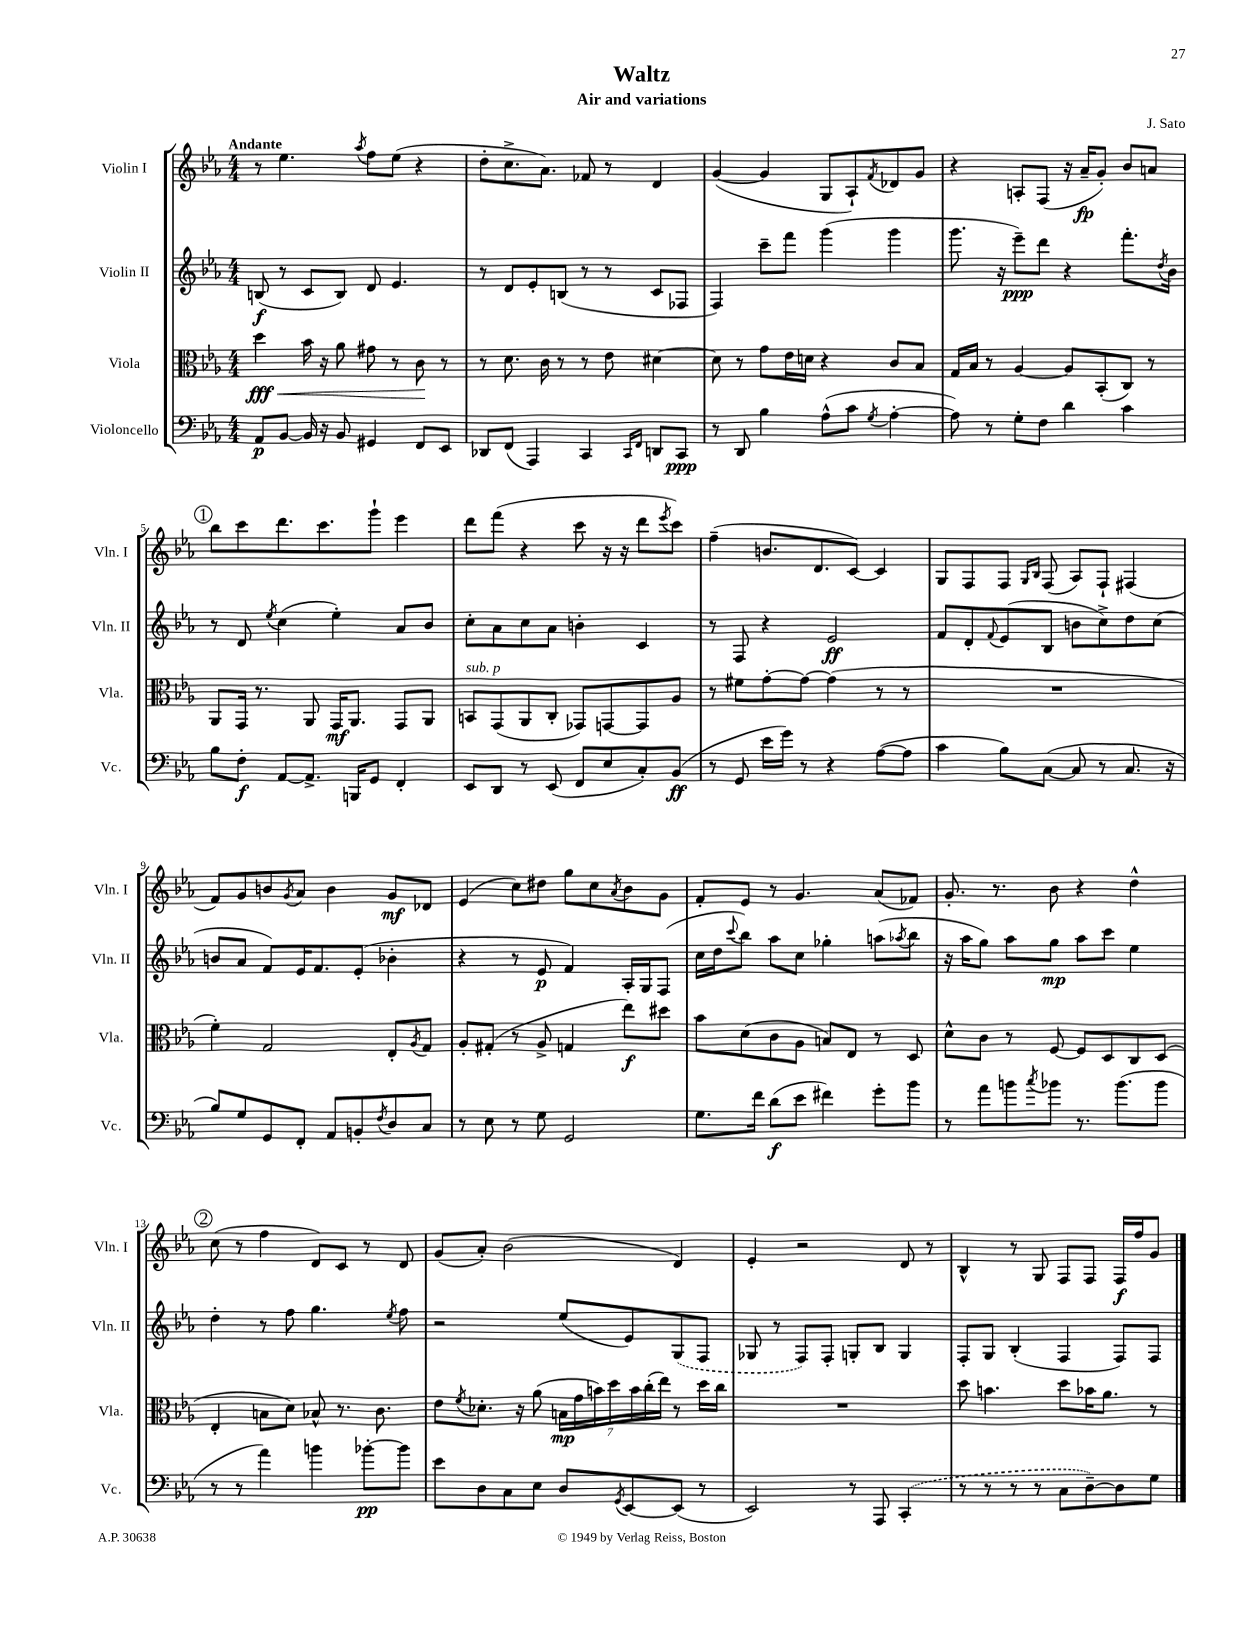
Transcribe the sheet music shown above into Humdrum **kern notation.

**kern	**kern	**kern	**kern
*staff4	*staff3	*staff2	*staff1
*clefF4	*clefC3	*clefG2	*clefG2
*k[b-e-a-]	*k[b-e-a-]	*k[b-e-a-]	*k[b-e-a-]
*M4/4	*M4/4	*M4/4	*M4/4
8AA-/L	4dd\	(8B/	8r
[8BB-/J	.	8r	4.ee-\
16BB-/]	16b-\	8c/L	.
16r	16r	.	.
8BB-/	8a-\	8B/J)	.
.	.	.	8qaa-/
4GG#/	8g#\	8d/	8ff\L
.	8r	4.e-/	(8ee-\J
8FF/L	8c\	.	4r
8EE-/J	8r	.	.
=	=	=	=
8DD-/L	8r	8r	8dd'\L
(8FF/J	8.d\	8d/L	8.cc^\
4AAA-/)	.	8e-'/	.
.	16c\	.	8.a-\J)
.	8r	(8B/J	.
4CC/	8r	8r	8f-/
.	8e-\	8r	8r
16qqCC/LL	.	.	.
16qqFF/JJ	.	.	.
8DD/L	[4d#\	8c/L	4d/
8CC/J	.	8F-/J	.
=	=	=	=
8r	8d#\]	4F/)	([4g/
8DD/	8r	.	.
4B-\	8g\L	8ccc~\L	4g/]
.	16e-\L	8fff\J	.
.	16d\JJ	.	.
(8A-^^\L	4r	(4ggg\	8G/L
8c\J	.	.	8A-`/)
8qG/	.	.	8qf/
[4A-'\	8c/L	4ggg\	8d-/
.	8B-/J	.	8g/J
=	=	=	=
8A-\])	16G/LL	8.ggg\	4r
.	16B-/JJ	.	.
8r	8r	.	.
.	.	16r	.
8G'\L	[4A-/	8eee-~\L)	8A'/L
8F\J	.	8ddd\J	(8F/J
4d\	8A-/]L	4r	16r
.	.	.	16a-~/LK
.	(8BB-'/	.	8g'/J)
4c\	8C/J)	8.fff'\L	8b-/L
.	8r	.	8a/J
.	.	8qdd/	.
.	.	16b-\Jk	.
=	=	=	=
8B-\L	8AA-/L	8r	8bb-\L
8F'\J	16GG/Jk	8d/	8ccc\
.	8.r	.	.
.	.	8qee-/	.
[8AA-/L	.	(4cc\	8.ddd\
8.AA-^/]J	8AA-/	.	.
.	.	.	8.ccc\
.	16GG/LK	4ee-'\)	.
16BBB/LK	8.AA-/J	.	.
8GG/J	.	.	8ggg`\J
4FF'/	8GG/L	8a-/L	4eee-\
.	8AA-/J	8b-/J	.
=	=	=	=
8EE-/L	8BB/L	8cc'\L	8ddd\L
8DD/J	(8GG/	8a-\	(8fff\J
8r	8AA-/	8cc\	4r
(8EE-/	8C'/J	8a-\J	.
8FF/L	8GG-/L)	4b'\	8ccc\
8E-/	[8GG/	.	16r
.	.	.	16r
8C'/)	8GG/]	4c/	8ddd\L
.	.	.	8qeee-/
(8BB-/J	8A-/J	.	8ccc\J)
=	=	=	=
8r	8r	8r	(4ff~\
8GG/	8f#\L	8F/	.
16e-\LL	[8g'\	4r	8.b/L
16g\JJ)	.	.	.
8r	8g\_J	.	.
.	.	.	8.d/
4r	(4g\]	2e-/	.
.	.	.	[8c/J)
([8A-\L	8r	.	4c/]
8A-\]J	8r	.	.
=	=	=	=
4c\	1r	8f/L	8G/L
.	.	8d'/	8F/
.	.	8qqf/	.
8B-\L)	.	(8e-/	8F/J
.	.	.	16qqG/LL
.	.	.	16qqB-/JJ
([8C\J	.	8B-/J	(8F/
8C/]	.	8b\L	8A-/L)
8r	.	8cc^\)	8F`/J
8.C/	.	8dd\	(4F#/
.	.	(8cc\J	.
16r	.	.	.
=	=	=	=
8B-/L)	4f'\)	8b/L	8f/L)
8G/	.	8a-/J	8g/
8GG/	2G/	8f/L)	8b/
.	.	.	8qg/
8FF'/J	.	16e-/K	8a-/J
.	.	8.f/	.
8AA-/L	.	.	4b\
8BB'/	.	(8e-'/J	.
8qF/	.	.	.
8D/	8E-'/L	4b-'\	8g/L
.	8qA-/	.	.
8C/J	8G/J	.	8d-/J
=	=	=	=
8r	8A-'/L	4r	(4e-/
8E-\	(8G#'/J	.	.
8r	8r	8r	8cc\L)
8G\	8A-^/	8e-/	8dd#\J
2GG/	4G/	4f/)	8gg\L
.	.	.	8cc\
.	.	.	8qa-/
.	8ee-\L)	16A-'/LL	8b-\
.	.	16G/J	.
.	8dd#\J	(8F/J	8g\J
=	=	=	=
8.G\L	8b-\L	16cc\LL	8f'/L
.	.	16dd\J	.
.	.	8qqccc/	.
.	(8d\	8bb-\J)	8e-/J
16f\Jk	.	.	.
(8d\L	8c\	8aa-\L	8r
8e-\J	8A-\J	8cc\J	4.g/
4f#\)	8B/L)	4gg-'\	.
.	8E-/J	.	.
8g'\L	8r	(8aa\L	(8a-/L
.	.	8qaa-/	.
8b-\J	8D/	8bb-\J	8f-/J)
=	=	=	=
8r	8d^^\L	16r	8.g'/
.	.	16aa-\LK	.
8a-\L	8c\J	8gg\J)	.
.	.	.	8.r
8b\	8r	8aa-\L	.
8qcc/	.	.	.
8b-\J	[8F/	8gg\J	8b-\
8.r	8F/]L	8aa-\L	4r
.	8D/	8ccc\J	.
(8.b-\L	.	.	.
.	8C/	4ee-\	4dd^^\
8b-\J	(8D/J	.	.
=	=	=	=
8r	4E-'/	4dd'\	(8cc\
8r	.	.	8r
4a-\)	8B\L	8r	4ff\
.	8d\J)	8ff\	.
4b\	8B-^^/	4.gg\	8d/L)
.	8.r	.	8c/J
[8b-'\L	.	.	8r
.	8.c\	.	.
.	.	8qee-/	.
8b-\]J	.	8ff\	8d/
=	=	=	=
8e-\L	8e-\L	2r	(8g/L
.	8qf/	.	.
8D\	8.d-'\J	.	8a-'/J)
8C\	.	.	(2b-\
.	16r	.	.
8E-\J	(8a-\	.	.
8D/L	28B\LL	(8ee-/L	.
.	28g\	.	.
.	28b\)	.	.
.	28dd\	.	.
8qGG/	.	.	.
[8EE-/	.	8e-/)	.
.	28b\	.	.
.	(28cc'\	.	.
.	28ee-\JJ)	.	.
(8EE-/]J	8r	(8G/	4d/)
8r	16dd\LL	8F/J	.
.	16cc\JJ	.	.
=	=	=	=
2EE-/)	1r	8G-/	4e-'/
.	.	8r	.
.	.	8F/L)	2r
.	.	8F'/J	.
8r	.	8G'/L	.
8AAA-/	.	8B-/J	.
(4CC'/	.	4G/	8d/
.	.	.	8r
=	=	=	=
8r	8dd\	8F'/L	4B-^^/
8r	4.b\	8G/J	.
8r	.	(4B-'/	8r
8r	.	.	8G/
8C\L	8dd\L	4F/	8F/L
[8D~\)	16b-\K	.	8F/J
.	8.a-\J	.	.
8D\]	.	8F/L)	16F/LL
.	.	.	16ff/J
8G\J	8r	8F/J	8g/J
==	==	==	==
*-	*-	*-	*-
